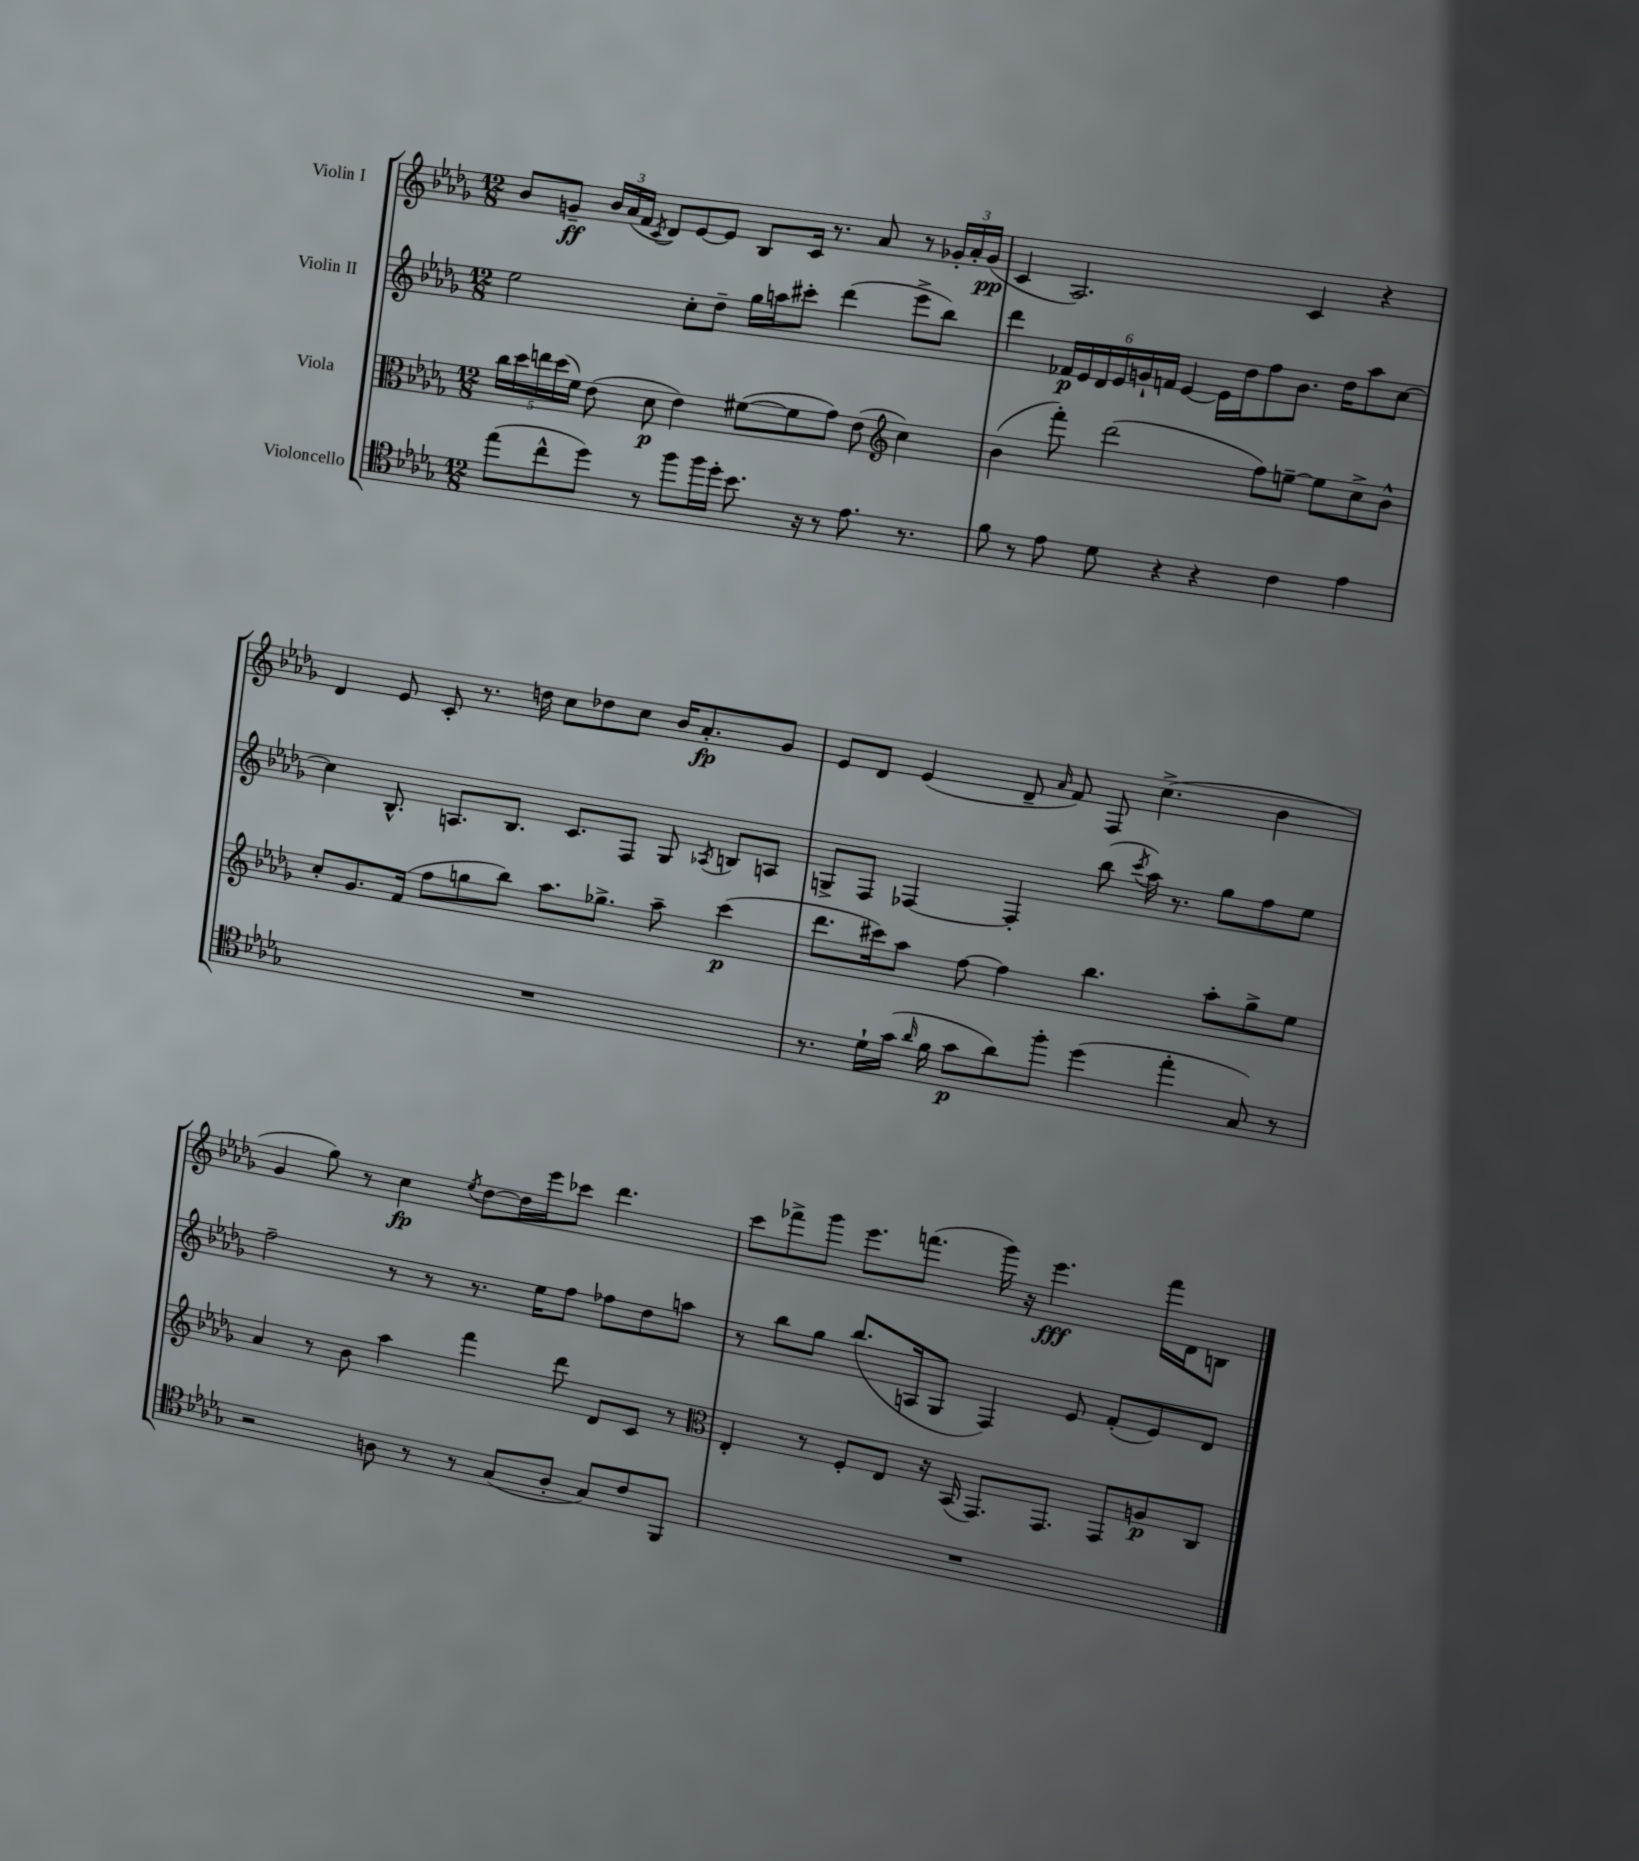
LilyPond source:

<<
\new StaffGroup <<
\new Staff = "s0" \with { instrumentName = "Violin I" } {
    \clef treble \key des \major \numericTimeSignature \time 12/8
    \autoBeamOff bes'8[ g'8]--\ff \tuplet 3/2 { bes'16[ aes'16( f'16] } \acciaccatura { c'8 } des'8[) ees'8~ ees'8] bes8[ c'16] r8. aes'8 r8 \tuplet 3/2 { ges'16[-. aes'16-. ges'16]\pp( } |
    c'4 aes2.) c'4 r4 |
    des'4 ees'8 c'8-. r8. d''16 c''8[ des''8 c''8] bes'16[ aes'8.-.\fp ges'8] |
    ees'8[ des'8] ees'4( des'8-- \grace { aes'16 } f'8) f8 c''4.->( bes'4 |
    ges'4 ges''8) r8 c''4\fp \acciaccatura { ees''8 } des''8[~ des''16 ees'''16 ces'''8] des'''4. |
    c'''8[ fes'''8-> ges'''8] ees'''8.[ f'''8.]( ges'''16) r16 ees'''4.\fff f'''16[ des'16 b8] \bar "|." |
}
\new Staff = "s1" \with { instrumentName = "Violin II" } {
    \clef treble \key des \major \numericTimeSignature \time 12/8
    \autoBeamOff ees''2 c''8[-. des''8]-- ges''16[ a''16 cis'''8]-. des'''4( ees'''8[-> bes''8]) |
    des'''4 \tuplet 6/4 { fes'16[\p ees'16 des'16 ees'16 g'16-! f'16] } ees'4~ ees'16[ des''16 f''8 bes'8.] des''16[ aes''8 c''8]~ |
    c''4 bes8.-^ a8.[ bes8.] c'8.[ f8] ges8 \acciaccatura { aes8 } b8[ a8] |
    g8[-> f8] fes4~ fes4-. bes''8( \acciaccatura { c'''8 } aes''16) r8. ges''8[ f''8 ees''8] |
    f''2-- r8 r8 r8. ees''16[ f''8] fes''8[ des''8 a''8] |
    r8 bes''8[ ges''8] bes''8.[( a16 ges8] f4) ees'8 f'8[-.( ees'8) des'8] \bar "|." |
}
\new Staff = "s2" \with { instrumentName = "Viola" } {
    \clef alto \key des \major \numericTimeSignature \time 12/8
    \autoBeamOff \tuplet 5/4 { c''16[ des''16 e''16 des''16( f'16]) } ees'8( des'8\p ees'4) fis'8[~( fis'8 ges'8]) ees'8( \clef treble c''4) |
    bes'4( f'''8-.) des'''2( f''8[) e''8]~-- e''8[ c''8-> bes'8]-^ |
    c''8[-. ges'8. f'16]( f''8[ g''8 bes''8]) aes''8.[ ges''8.]-> aes''8-- c'''4\p( |
    des'''8.[ cis'''16) aes''8] f''8~ f''4 bes''4. aes''8[-. ges''8-> ees''8] |
    aes'4 r8 bes'8 aes''4 f'''4 des'''8 des'8[ c'8] r8 |
    \clef alto ees4-. r8 f8[-. ees8] r16 bes,16( ges,8.[) ges,8.] ges,8[ a8\p c8] \bar "|." |
}
\new Staff = "s3" \with { instrumentName = "Violoncello" } {
    \clef tenor \key des \major \numericTimeSignature \time 12/8
    \autoBeamOff ees''8[( c''8-^ des''8]) r8 f''8[ f''16 des''16]-. bes'8. r16 r8 ees'8. r8. |
    f'8 r8 ees'8 des'8 r4 r4 c'4 ees'4 |
    R1. |
    r8. des'16[-! ges'16]( \grace { aes'16 } f'16 ges'8[\p aes'8) f''8]-. des''4( ees''4-. ges8) r8 |
    r2 a8 r8 r8 ges8[( a8]-. ges8[) c'8 f,8] |
    R1. \bar "|." |
}
>>
>>
\layout { \context { \Score \remove "Bar_number_engraver" } }
